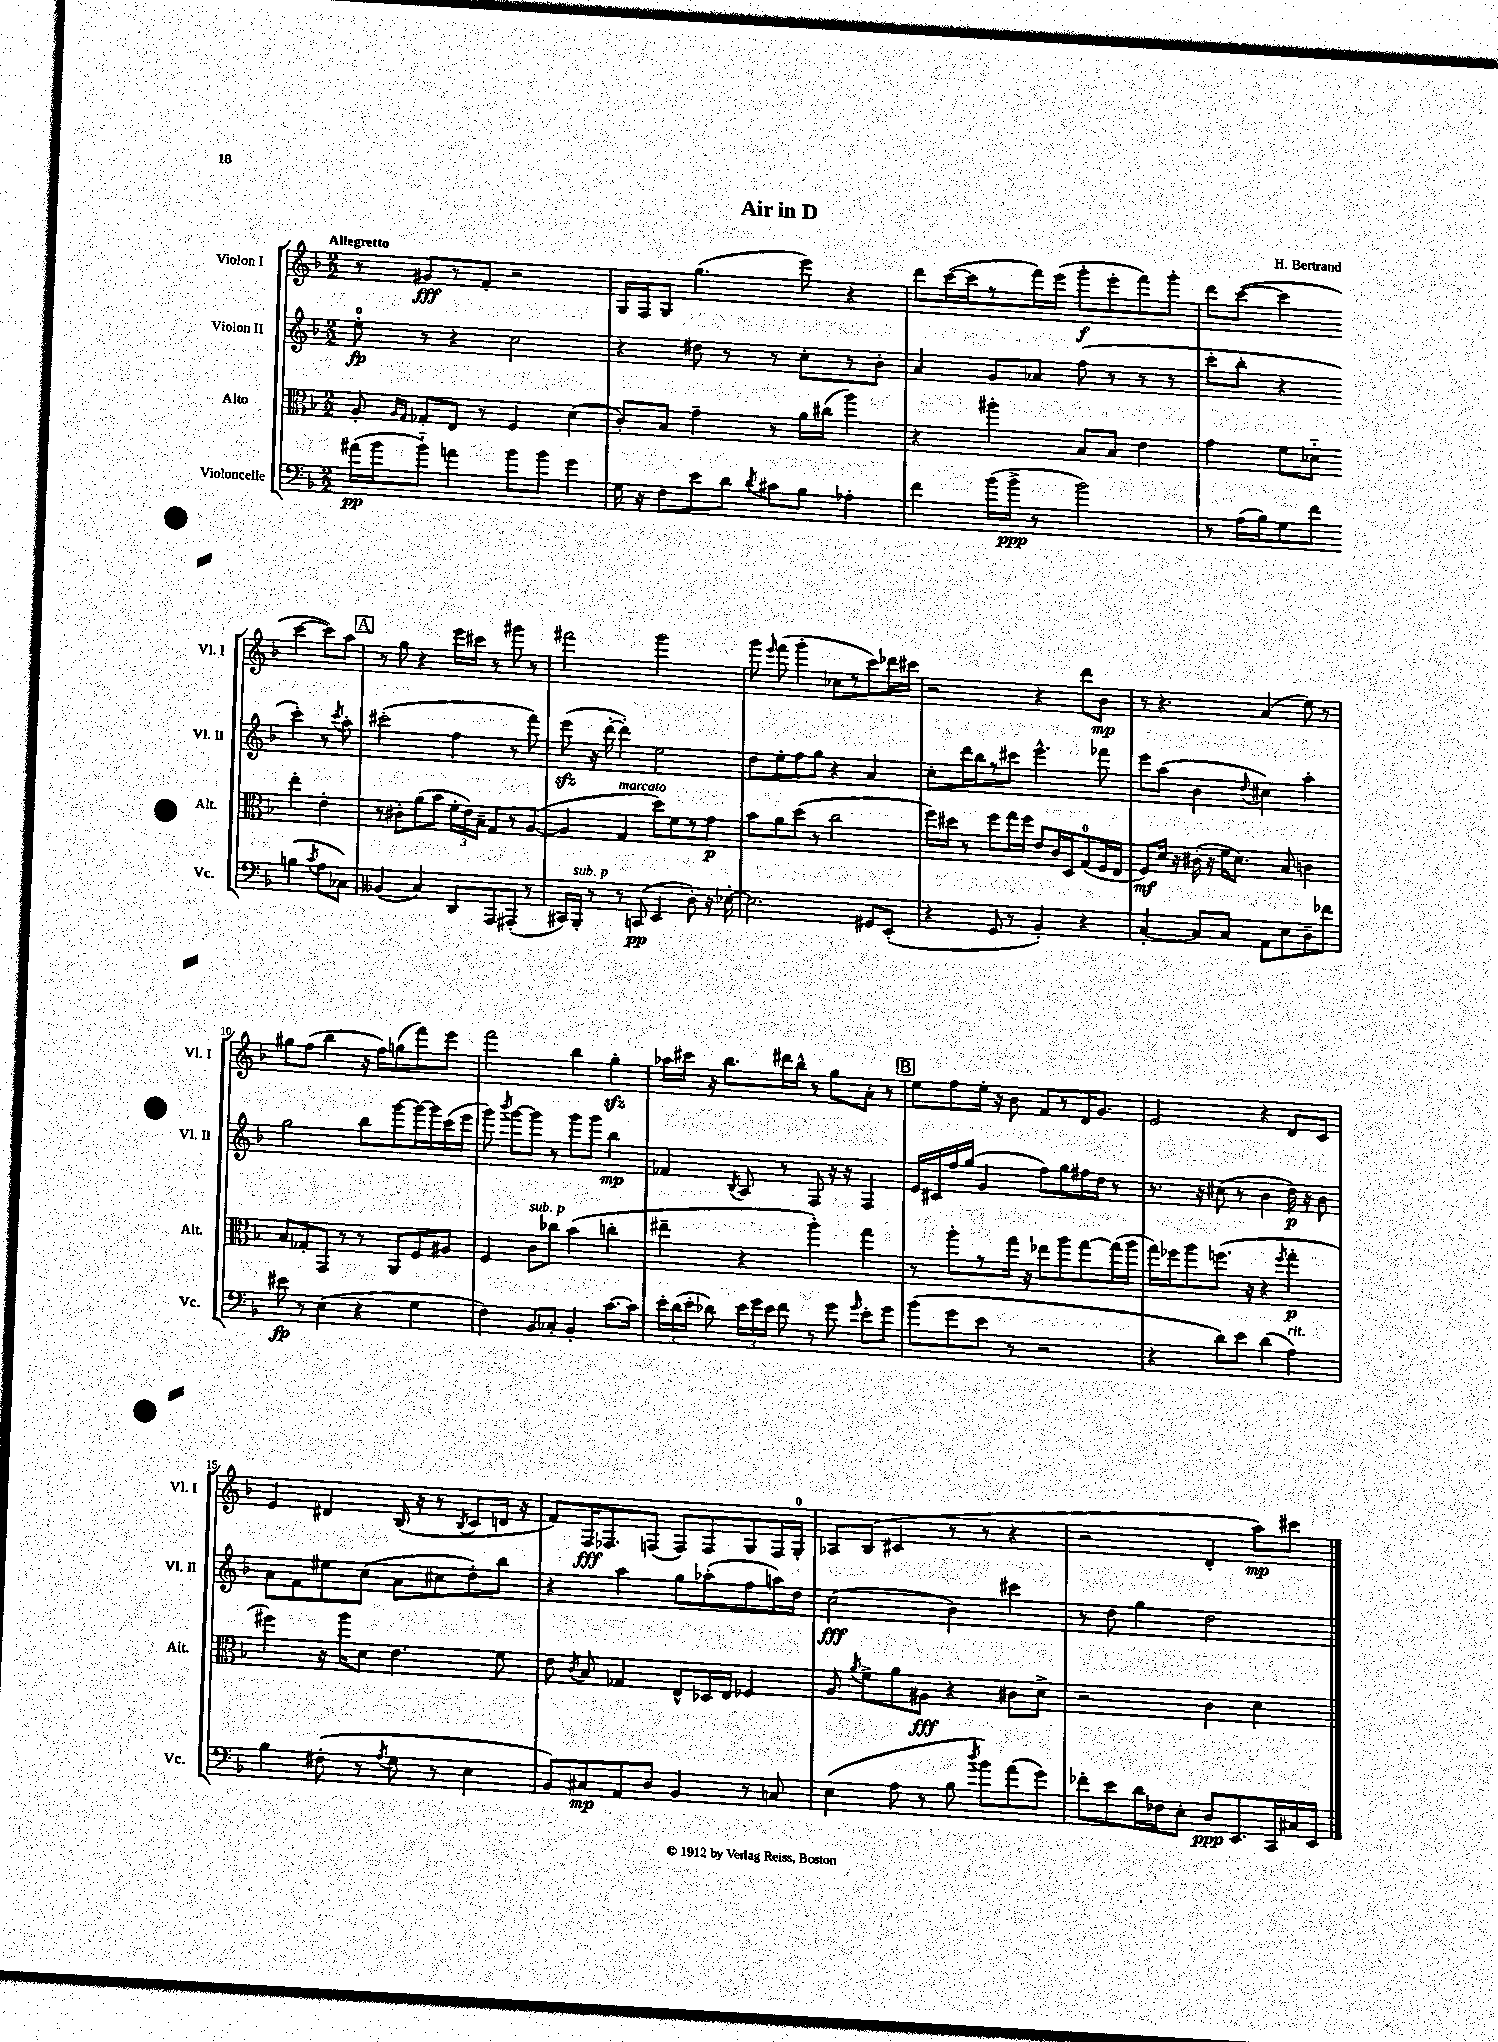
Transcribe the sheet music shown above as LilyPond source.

\header { title = "Air in D" composer = "H. Bertrand" }
<<
\new StaffGroup <<
\new Staff = "s0" \with { instrumentName = "Violon I" shortInstrumentName = "Vl. I" } {
    \clef treble \key f \major \numericTimeSignature \time 2/2 \tempo "Allegretto"
    \autoBeamOff r8 gis'8[\fff r8 f'8]-. r2 |
    g16[ f16 g8] g''4.( e'''8) r4 |
    d'''8[ c'''16~( c'''16 r8 f'''16) e'''16]( g'''8[-.\f e'''8-. f'''8) g'''8]-. |
    d'''8[ c'''8]~( c'''4 c'''4~ c'''8[) a''8] |
    \mark \markup { \box "A" } r8 g''8 r4 e'''16[ cis'''16] r8 gis'''8 r8 |
    fis'''2 g'''2 |
    g'''8 \grace { e'''16 } f'''8( g'''4-. ces''8[ r8 c'''8) des'''16 cis'''16] |
    r2 r4 d'''8[ bes'8]\mp |
    r8 r4. a'4( e''8) r8 |
    gis''8[ f''8]( bes''4 r16 f''16[) g''8( f'''8) e'''8] |
    f'''2 bes''4 g''4-.\sfz |
    aes''16[ cis'''16] r16 bes''8.[ dis'''16 bes''16]-^ r8 g''8[ a'8]-. r8 |
    \mark \markup { \box "B" } e''8[ f''8 e''16]-. r16 bes'8 f'8[ r8 d'16 g'8.] |
    e'2 r4 d'8[ c'8] |
    e'4 dis'4 bes16( r16 r8 \acciaccatura { bes8 } c'8[ d'16] r16 |
    f'8[) f16\fff fes8. f8]( f8[) f8 g8 f16 g16]-0-. |
    aes8[ bes8]( cis'4 r8 r8 r4 |
    r2 d'4-. a''8[\mp) cis'''8] \bar "|." |
}
\new Staff = "s1" \with { instrumentName = "Violon II" shortInstrumentName = "Vl. II" } {
    \clef treble \key f \major \numericTimeSignature \time 2/2
    \autoBeamOff e''8-0-.\fp r8 r4 c''2 |
    r4 dis''8 r8 r8 c''8[-. r8 bes'8]-. |
    a'4 g'8[ aes'8] f''8( r8 r8 r8 |
    c'''8[-. bes''8]-. r4 c'''4-.) r8 \acciaccatura { c'''8 } a''8-. |
    \mark \markup { \box "A" } cis'''2-.( f''4 r8 f'''8) |
    e'''8\sfz( r16 d'''16~-. d'''4-.) e''2 |
    d''8[ e''8-. f''8 g''8] r4 a'4 |
    c''8[-. d'''16 bes''16 r8 cis'''8] e'''4.-^ fes'''8 |
    e'''8[ a''8]( bes'4 \appoggiatura { d''8 } cis''4) a''4-. |
    g''2 bes''8[ g'''8~ g'''16~ g'''16 c'''16( e'''16] |
    g'''8) \acciaccatura { bes'''8 } g'''8[~ g'''8] r8 g'''8[ g'''8] bes''4\mp |
    fes'4 \acciaccatura { bes8 } a8 r8 f8 r16 r16 f4 |
    \mark \markup { \box "B" } e'16[ cis'16 f''16 g''16]( g'4 f''8[) g''8 fis''16 d''16] r8 |
    r8. r16 cis''8( r8 bes'4 d''16\p) r16 bes'8 |
    a'8[ f'8 eis''8 c''8]( a'8[ cis''8 d''8-.) bes''8] |
    r4 a''4 g''8[ aes''8-.( f''8 a''16) d''16] |
    c''2\fff( bes'4) cis'''4 |
    r8 d''8 g''4 d''2 \bar "|." |
}
\new Staff = "s2" \with { instrumentName = "Alto" shortInstrumentName = "Alt." } {
    \clef alto \key f \major \numericTimeSignature \time 2/2
    \autoBeamOff a8-. \grace { a16[ g16] } ges8[-. e8] r8 f4 d'4( |
    c'8[-.) bes8] g'4-- r8 a'16[ cis''16]( a''4) |
    r4 ais''4-. bes8[ bes8] e'4 |
    g'4 f'8[ des'8]-_ e''4-. e'4-. |
    \mark \markup { \box "A" } r8 cis'8[-. a'8( bes'8] \tuplet 3/2 { f'16[-. e'16) bes16]-- } g8[ r8 a8]~( |
    a4 g4^\markup { \italic "marcato" } d''8[) f'8 r8 g'8]\p |
    bes'8[ a'8 d''8]( r8 c''2 |
    f''16[) dis''16] r8 f''8[ g''16 f''16] e'8[ c'16 d16 g8-0( f16 e16] |
    f8[\mf) d'16] r16 cis'16-.( r16 f'16[ d'8.]) bes8 c'4 |
    bes8[ ges8-. g,8] r8 r8 a,8[ f8 ais8] |
    f4 c'8[^\markup { \italic "sub. p" } ces''8] bes'4( c''4-. |
    eis''4-- r4 a''4-.) g''4 |
    \mark \markup { \box "B" } r8 a''8[-. r8 g''16] r16 ees''8[ a''8 g''8~ g''16( a''16] |
    g''16[) fes''16 a''8 f''8.]( r16 r4 \acciaccatura { f''8 } g''4-.\p |
    fis''4) r16 a''16[ d'8] e'4. f'8 |
    e'8 \acciaccatura { c'8 } bes8 ges4 e8[-^ des16 e16] fes4 |
    a8 \acciaccatura { a'8 } f'8[-> a'8 ais8]\fff r4 cis'8[ d'8]-> |
    r2 c'4 d'4 \bar "|." |
}
\new Staff = "s3" \with { instrumentName = "Violoncelle" shortInstrumentName = "Vc." } {
    \clef bass \key f \major \numericTimeSignature \time 2/2
    \autoBeamOff ais'16[\pp( bes'16 bes'8]-_) a'4 bes'8[ bes'8] g'4 |
    g16 r16 f8[ e'8 d'8] \acciaccatura { d'8 } cis'8[ bes8] aes4-. |
    f'4 bes'16[( bes'16]->\ppp r8 bes'2) |
    r8 a16[( bes16) g8 f'8] b4( \acciaccatura { c'8 } a8[ ces8]) |
    \mark \markup { \box "A" } beses,4( c4) d,8[ a,,8 ais,,8]-.( r8 |
    cis,16[) bes,,16]-.^\markup { \italic "sub. p" } r8 r8 c,8\pp( e,4 d8-.) r16 ees16~-. |
    ees2. gis,8[ e,8]-.( |
    r4 g,8 r8 bes,4-.) r4 |
    c4~-. c8[ c8] a,8[ e8 d8-- fes'8] |
    eis'8\fp r8 e4( r4 g4 |
    f4) bes,8[ ces8]-. bes,4-. c'8.[~ c'16] |
    \tuplet 3/2 { e'16[-. d'16( e'16]-. } des'8) \tuplet 3/2 { e'16[ g'16 e'16] } f'8 r8 g'8 \grace { g'16 } e'8[-. g'8] |
    \mark \markup { \box "B" } bes'8[( g'8 e'8] r8 r2 |
    r4 d'8[) e'8] d'4( a4^\markup { \italic "rit." }) |
    bes4 fis8-.( r8 \acciaccatura { a8 } g8 r8 e4 |
    bes,8[) cis8\mp a,8 d8] bes,4 r8 c8 |
    e4( a8 r8 bes8 \acciaccatura { d''8 } bes'8[) a'8( g'8]) |
    fes'8[-. e'8 d'16 fes16 e8]-. d8[\ppp e,8. c,16 cis16 e,16] \bar "|." |
}
>>
>>
